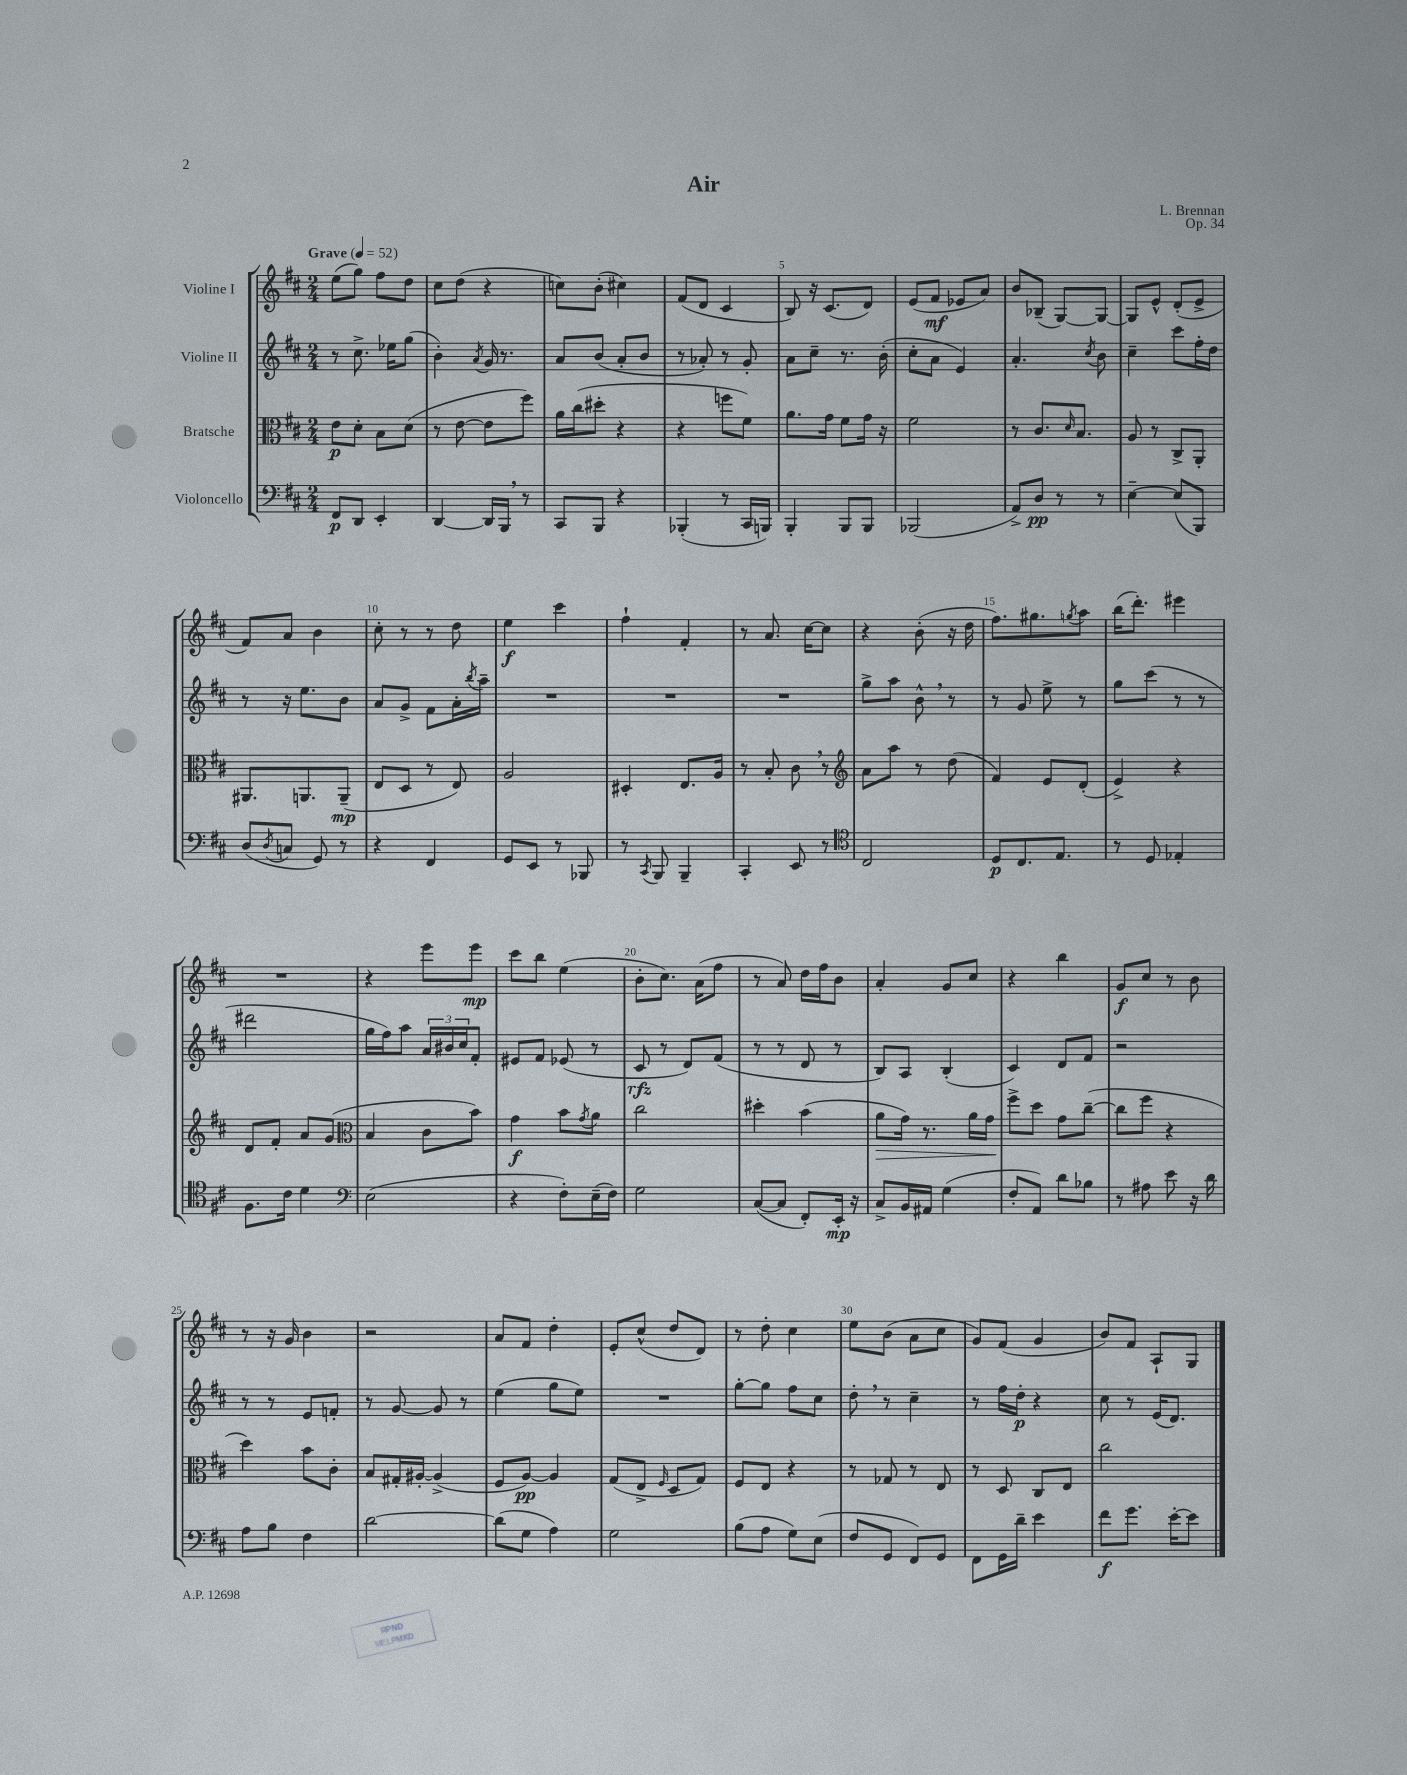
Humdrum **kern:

**kern	**kern	**kern	**kern
*staff4	*staff3	*staff2	*staff1
*clefF4	*clefC3	*clefG2	*clefG2
*k[f#c#]	*k[f#c#]	*k[f#c#]	*k[f#c#]
*M2/4	*M2/4	*M2/4	*M2/4
*MM52	*MM52	*MM52	*MM52
8FF#	8e	8r	(8ee
8DD	8d'	8.cc#^	8gg)
4EE'	8B	.	8ff#
.	.	16ee-	.
.	(8d	(8gg	8dd
=	=	=	=
[4DD	8r	4b')	8cc#
.	[8e	.	(8dd
.	.	8qa	.
16DD]	8e]	16g	4r
16BBB	.	8.r	.
8r	8ff#)	.	.
=	=	=	=
8CC#	16a	8a	8cc)
.	(16cc#	.	.
8BBB	8dd#'	(8b	(8b'
4r	4r	8a'	4cc#)
.	.	8b	.
=	=	=	=
(4BBB-'	4r	8r	(8f#
.	.	8a-')	8d
8r	8ff	8r	4c#
16CC#	8f#)	8g'	.
16BBB)	.	.	.
=	=	=	=
4BBB'	8.a	8a	8B)
.	.	8cc#~	16r
.	16g	.	(8.c#
8BBB	8f#	8.r	.
8BBB	16g	.	8d)
.	16r	(16b'	.
=	=	=	=
(2BBB-	2f#	8cc#'	(8e
.	.	8a	8f#
.	.	4e)	8e-
.	.	.	8a)
=	=	=	=
8AA^)	8r	4.a'	8b
8D	8.c#	.	(8B-~
8r	.	.	[8G)
.	16qqd	.	.
.	8.B	.	.
.	.	8qcc#	.
8r	.	8b	8G_
=	=	=	=
[4E~	8A	4cc#~	8G]
.	8r	.	8e^^
(8E]	8C#^	8ccc#	(8d'
8BBB)	8AA'	16ff#'	8e^
.	.	16dd	.
=	=	=	=
(8D	8.AA#	8r	8f#)
8qD	.	.	.
8C	.	16r	8a
.	8.AA	8.ee	.
8GG)	.	.	4b
8r	(8AA~	8b	.
=	=	=	=
4r	8E	8a	8cc#'
.	8D	8g^	8r
4FF#	8r	8f#	8r
.	8E)	16a'	8dd
.	.	8qbb	.
.	.	16aa~	.
=	=	=	=
8GG	2A	2r	4ee
8EE	.	.	.
8r	.	.	4ccc#
8BBB-	.	.	.
=	=	=	=
8r	4D#'	2r	4ff#`
8qCC#	.	.	.
8BBB	.	.	.
4BBB~	8.E	.	4f#'
.	16A	.	.
=	=	=	=
4CC#'	8r	2r	8r
.	8B'	.	8.a
8EE	8c#	.	.
.	.	.	[16cc#
8r	8r	.	8cc#]
=	=	=	=
*clefC4	*clefG2	*	*
2C#	8a	8gg^	4r
.	8aa	8aa	.
.	8r	8b^^	(8b'
.	(8dd	8r	16r
.	.	.	16dd
=	=	=	=
8D	4f#)	8r	8.ff#)
8.C#	.	8g	.
.	.	.	8.gg#
.	8e	8ee^	.
8.E	.	.	.
.	.	.	8qgg
.	(8d'	8r	8aa
=	=	=	=
8r	4e^)	8gg	(16bb
.	.	.	8.ddd')
8D	.	(8ccc#	.
4E-'	4r	8r	4eee#
.	.	8r	.
=	=	=	=
8.F#	8d	2ddd#	2r
.	8f#'	.	.
16c#	.	.	.
4d	8a	.	.
.	(8g	.	.
=	=	=	=
*clefF4	*clefC3	*	*
(2E	4B	16gg	4r
.	.	16ff#)	.
.	.	8aa	.
.	8c#	24a	8eee
.	.	24b#	.
.	.	24cc#	.
.	8b)	8f#'	8eee
=	=	=	=
4r	4g	8e#	8ccc#
.	.	8f#	8bb
8F#')	8b	(8e-	(4ee
.	8qg	.	.
(16E~	8a	8r	.
16F#)	.	.	.
=	=	=	=
2G	2cc#	8c#	8b'
.	.	8r	8.cc#)
.	.	8d)	.
.	.	.	(16a
.	.	(8f#	8ff#
=	=	=	=
([8C#	4dd#'	8r	8r
8C#]	.	8r	8a)
8FF#')	(4b	8d	16dd
.	.	.	16ff#
16EE'	.	8r	8b
16r	.	.	.
=	=	=	=
8C#^	8a	8B)	4a'
16BB	16g)	8A	.
16AA#	8.r	.	.
(4G	.	(4B'	8g
.	16a	.	8cc#
.	16g	.	.
=	=	=	=
8F#'	8ff#^	4c#)	4r
8AA)	8dd	.	.
8d	8g	8d	4bb
8B-	([8cc#~	8f#	.
=	=	=	=
8r	8cc#]	2r	8g
8A#	8ff#	.	8cc#
8e	4r	.	8r
16r	.	.	8b
16d	.	.	.
=	=	=	=
8A	4dd)	8r	8r
8B	.	8r	16r
.	.	.	16g
4F#	8b	8e	4b
.	8c#'	8f'	.
=	=	=	=
[2d	8B	8r	2r
.	16G#'	[8g	.
.	[16A#'	.	.
.	(4A#^]	8g]	.
.	.	8r	.
=	=	=	=
(8d]	8F#	(4ee	8a
8G	[8A)	.	8f#
4A)	4A]	8gg	4dd'
.	.	8ee)	.
=	=	=	=
2G	(8G	2r	8e'
.	8E^	.	(8cc#^^
.	16qqF#	.	.
.	8D	.	8dd
.	8G)	.	8d)
=	=	=	=
(8B	8F#	[8gg'	8r
8A	8E	8gg]	8dd'
8G)	4r	8ff#	4cc#
(8E	.	8cc#	.
=	=	=	=
8F#	8r	8dd'	8ee
8GG	8G-	8r	(8b
8FF#)	8r	4cc#~	8a
8GG	8E	.	8cc#
=	=	=	=
8FF#	8r	8r	8g)
16GG	8D	16ff#	(8f#
16d~	.	16dd'	.
4e	8C#	4r	4g
.	8E	.	.
=	=	=	=
8f#	2cc#	8cc#	8b)
8.g	.	8r	8f#
.	.	(16e	8A`
[16e'	.	8.d)	.
8e]	.	.	8G
==	==	==	==
*-	*-	*-	*-
